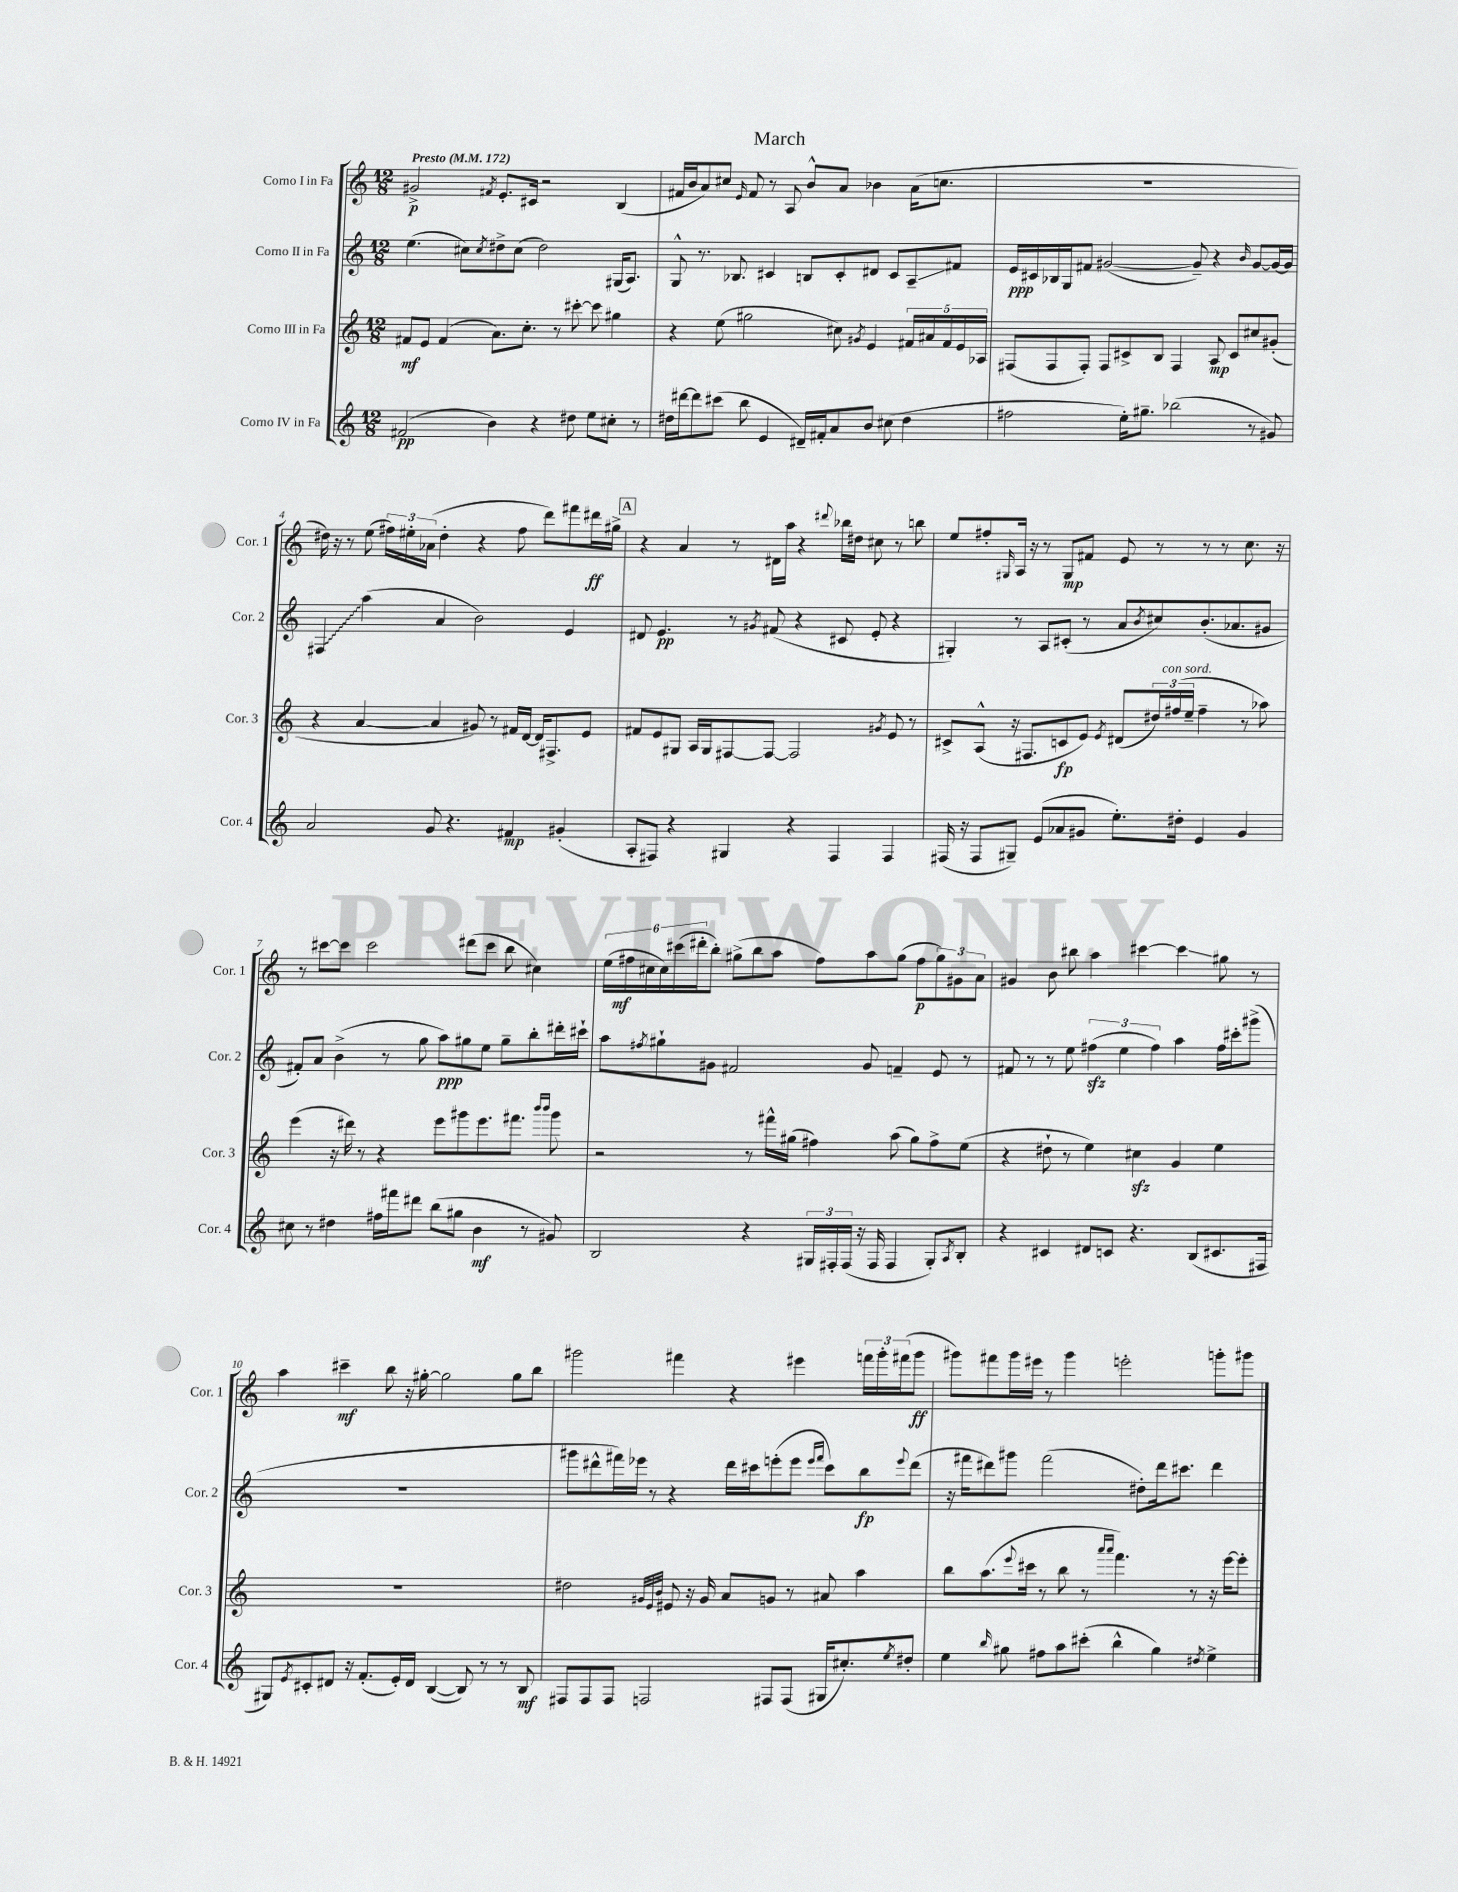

**kern	**kern	**kern	**kern
*staff4	*staff3	*staff2	*staff1
*clefG2	*clefG2	*clefG2	*clefG2
*k[]	*k[]	*k[]	*k[]
*M12/8	*M12/8	*M12/8	*M12/8
*MM172	*MM172	*MM172	*MM172
(2f#/	8f#/L	(4.ee\	2g#^/
.	8e/J	.	.
.	(4f#/	.	.
.	.	8cc#\L)	.
.	.	8qcc#/	8qf#/
4b\)	8.a\L)	8dd#^\	8.e'/L
.	.	(8cc#\J	.
.	8.cc'\J	.	16c#/Jk
4r	.	2dd#\)	2r
.	8r	.	.
8dd#\	[8ccc#'\	.	.
8ee\L	8ccc#\]	.	.
8cc#'\J	4gg#\	(16G#/LK	(4B/
.	.	8.A/J)	.
8r	.	.	.
=	=	=	=
16dd#\LL	4r	8G^^/	16f#/LL
[16ddd#\J	.	.	16b/J
8ddd#\]	.	8.r	8a/)
(8ccc#\J	(8ee\	.	8cc#/J
.	.	8.B-/	.
.	.	.	16qqe/
8bb\	2gg#\	.	8f#/
4e/	.	4c#/	8r
.	.	.	8A/
16d#~/LL)	.	8B/L	8b^^/L
16f#'/J	.	.	.
8a/	8cc#\)	8c#'/	8a/J
.	8qg#/	.	.
8b/J	4e/	8d#/J	4b-\
(8cc#\	.	8c#/L	.
4dd#\	20f#/LL	8A~/	(16a\LK
.	20a#/	.	.
.	.	.	8.cc\J
.	20f#/	.	.
.	.	8f#/J	.
.	20e/	.	.
.	20A-/JJ	.	.
=	=	=	=
2ff#\	(8F#/L	16e/LL	1.r
.	.	16c#/	.
.	8F#/	16B-/	.
.	.	16G/J	.
.	8F#'/J)	8f#/J	.
.	8F#/L	([2g#/	.
16ee'\LK)	8c#^/	.	.
8.gg#~\J	.	.	.
.	8B/J	.	.
(2bb-\	4F#/	.	.
.	.	8g#~/])	.
.	8A/	4r	.
.	8c#/L	.	.
.	.	16qqb/	.
8r	8cc#/	[8g#/L	.
8g#/)	(8g#'/J	16g#/_L	.
.	.	16g#/]JJ	.
=	=	=	=
2a/	4r	4F#/	16dd#\)
.	.	.	16r
.	.	.	8r
.	[4a/	(4aa\	(8ee\
.	.	.	24ff#\LL)
.	.	.	24ee#'\
.	.	.	(24a-\JJ
8g/	4a/]	4a/	4dd#'\
4.r	.	.	.
.	8g#/)	2b\)	4r
.	8r	.	.
4f#/	16f#/LL	.	8ff#\
.	[16d/JJ	.	.
.	16d/]LK	.	8ddd\L)
.	8.F#^/	.	.
(4g#'/	.	4e/	8fff#\
.	8e/J	.	16ddd#\L
.	.	.	16gg#^\JJ
=	=	=	=
8A'/L	8f#/L	8d#/	4r
8F#/J)	8e/	4.e/	.
4r	8G#/J	.	4a/
.	16A/LL	.	.
.	16G#/J	.	.
4G#/	[8F#/	8r	8r
.	.	8qg#/	.
.	8F#/_J	(8f#/	16d#\LL
.	.	.	16aa\JJ
4r	2F#/]	4r	4r
.	.	.	8qqddd#/
4F#/	.	8c#/	16bb-\LL
.	.	.	16dd#\JJ
.	.	8e'/	8cc#\
.	8qg#/	.	.
4F#/	8e/	4r	8r
.	8r	.	8bb\
=	=	=	=
(16F#/	8c#^/L	4G#'/)	8ee/L
16r	.	.	.
8F#/L	(8A^^/J	.	8ff#'/
.	.	.	16qqG#/
8G#~/J)	16r	8r	16A/Jk
.	8.F#/L	.	16r
(8e/L	.	8A/L	8r
8a-/	8c/	(8c#'/J	8G#/L
8g#/J	8e/J)	8r	8f#/J
.	8qe/	.	.
8.ee'\L)	(8d#/L	8a/L	8e/
.	.	8qb/	.
.	24dd#/L)	8cc#/)	8r
.	(24ff#/	.	.
16dd#'\Jk	.	.	.
.	24ee~/JJ	.	.
4e/	4ff#~\	(8.b'/	8r
.	.	.	8r
.	.	8.a-/	.
4g#/	8r	.	8.cc\
.	8aa-\)	8g#/J	.
.	.	.	16r
=	=	=	=
8cc#\	(4eee\	8f#'/L)	8r
8r	.	8a/J	[8ccc#\L
4dd#\	16r	(4b^\	8ccc#\]J
.	16ddd#\)	.	.
.	8r	.	2ccc#\
16ff#\LL	4r	8r	.
16fff#\J	.	.	.
8ddd#\J	.	8gg\	.
(8bb\L	8eee\L	8aa\L)	.
8gg#\J	8ggg#\	8gg#\	(8ddd#\L
4b\	8.eee\	8ee\J	8ccc#\J
.	.	8gg#~\L	8bb\
.	8.fff#\J	.	.
8r	.	8bb'\	4cc#\)
.	16qqbbb/LL	.	.
.	16qqbbb/JJ	.	.
8g#/)	8ggg#\	16ddd#'\L	.
.	.	16ccc#`\JJ	.
=	=	=	=
2B/	2r	8aa\L	(24ee\LL
.	.	.	24ff#\
.	.	.	24cc#\
.	.	8qff#/	.
.	.	8gg#`\	24cc#\)
.	.	.	(24ccc#\
.	.	.	24ddd#'\J
.	.	8g#\J	8bb'\J)
.	.	2f#/	(8gg#^\L
4r	8r	.	8bb\
.	16fff#^^\LL	.	8aa\J
.	(16gg#\JJ	.	.
24G#/LL	4ff#\)	.	8ff#\L)
24F#'/	.	.	.
(24F#/JJ	.	.	.
16r	.	8g#/	8aa\
16F#/	.	.	.
4F#/	(8aa\	4f~/	(8gg#\J
.	8gg#\L)	.	8ff#\L
8G#'/L)	8ff#^\	8e/	12gg#\)
.	.	.	12g#\
8qA/	.	.	.
8B'/J	(8ee\J	8r	.
.	.	.	12a\J
=	=	=	=
4r	4r	8f#/	4g#/
.	.	8r	.
4c#/	8dd#`\	8r	8b\
.	8r	8ee\	8bb#\
8d#/L	4ee\)	(6ff#\	4aa\
8c/J	.	.	.
.	.	6ee\	.
4.r	4cc#\	.	[4ccc#\
.	.	6ff#\)	.
.	4g/	4aa\	4ccc#\]
(8B/L	.	.	.
8.c#/	4ee\	16ff#\LL	8gg#\
.	.	16ccc#'\J	.
.	.	(8ggg#^\J	8r
16F#/Jk	.	.	.
=	=	=	=
8G#/L)	1.r	1.r	4aa\
8qe/	.	.	.
8c#'/	.	.	.
8d#/J	.	.	4ccc#~\
16r	.	.	.
(8.f'/L	.	.	.
.	.	.	8bb\
16e'/L)	.	.	16r
16d#/JJ	.	.	[16gg#'\
([4B/	.	.	2gg#\]
8B/])	.	.	.
8r	.	.	.
8r	.	.	8gg#\L
8B/	.	.	8bb\J
=	=	=	=
8F#/L	2dd#\	8ggg#\L	2ggg#\
8F#/	.	8ddd#^^\	.
8F#/J	.	16fff#\L)	.
.	.	16eee-\JJ	.
2F/	.	8r	.
.	32qqg#/LLL	.	.
.	32qqe/	.	.
.	32qqb/JJJ	.	.
.	8e#/	4r	4fff#\
.	16r	.	.
.	16g#/	.	.
.	8a/L	16ddd#\LL	4r
.	.	16ccc#\J	.
8F#/L	8g/J	(8eee'\	.
(8F#/J	8r	8eee\J	4eee#\
.	.	16qqeee/LL	.
.	.	16qqfff#/JJ	.
16G#/LK	8a#/	8ccc#\L)	.
8.cc#'/)	.	.	.
.	4aa\	8bb\	24fff\LL
.	.	.	24ggg#'\
.	.	.	(24fff#\J
8qee/	.	8qqeee/	.
8dd#'/J	.	(8ddd#\J	8ggg#\J
=	=	=	=
4ee\	8bb\L	16r	8ggg#\L)
.	.	16fff#\LK	.
.	(8.aa\	8ddd#\)	8fff#\
16qqbb/	.	.	.
8gg#\	.	8ggg#\J	16ggg#\L
.	8qqeee/	.	.
.	16ccc#\Jk	.	16eee#\JJ
8ff#\L	8r	(2fff#\	8r
8aa\	8bb\	.	4ggg#\
(8ccc#'\J	8r	.	.
.	16qqaaa/LL	.	.
.	16qqaaa/JJ	.	.
4bb^^\	4.fff\)	.	2eee'\
.	.	8dd#'\L)	.
4gg#\)	.	16ddd#\k	.
.	.	8.ccc#\J	.
.	8r	.	.
8qdd#/	.	.	.
4ee^\	16r	4ddd#\	8ggg'\L
.	[16eee\LK	.	.
.	8eee'\]J	.	8ggg#\J
==	==	==	==
*-	*-	*-	*-
